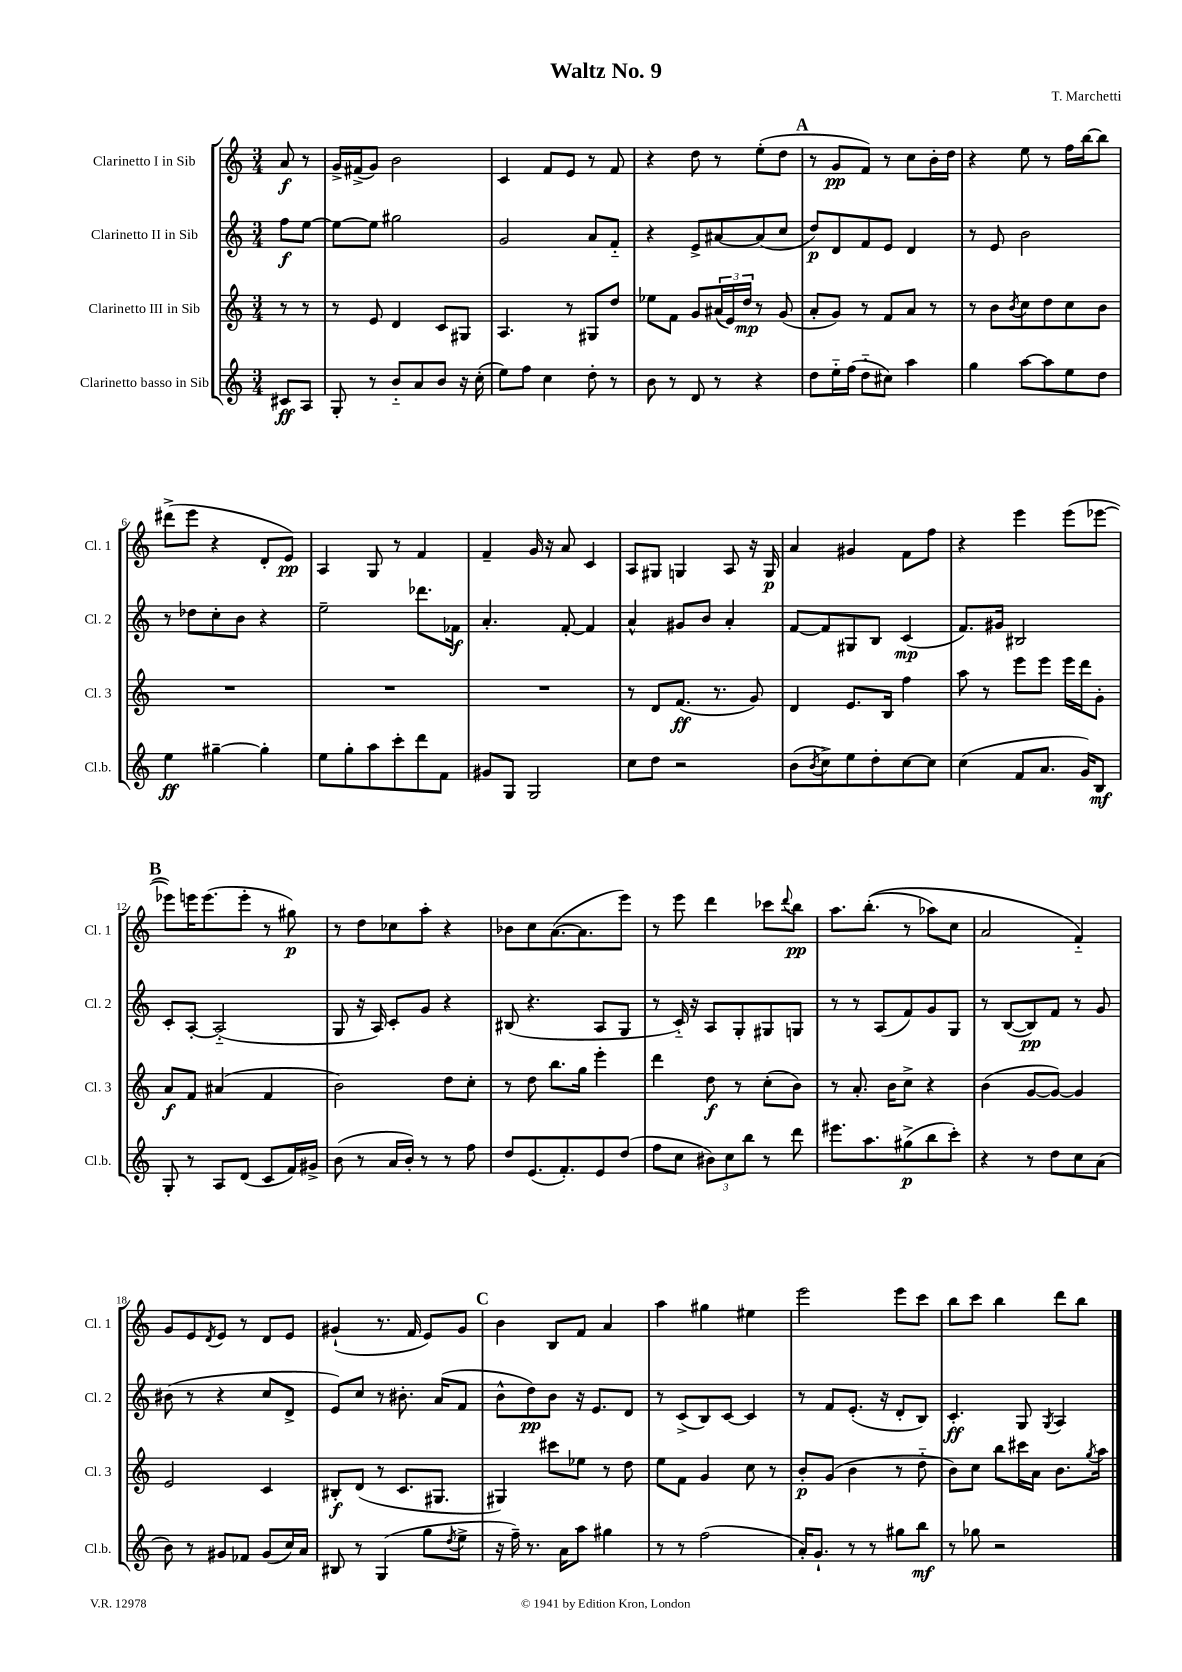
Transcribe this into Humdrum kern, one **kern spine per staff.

**kern	**dynam	**kern	**dynam	**kern	**dynam	**kern	**dynam
*part4	*part4	*part3	*part3	*part2	*part2	*part1	*part1
*staff4	*staff4	*staff3	*staff3	*staff2	*staff2	*staff1	*staff1
*I"Clarinetto basso in Sib	*	*I"Clarinetto III in Sib	*	*I"Clarinetto II in Sib	*	*I"Clarinetto I in Sib	*
*I'Cl.b.	*	*I'Cl. 3	*	*I'Cl. 2	*	*I'Cl. 1	*
*clefG2	*	*clefG2	*	*clefG2	*	*clefG2	*
*k[]	*	*k[]	*	*k[]	*	*k[]	*
*M3/4	*	*M3/4	*	*M3/4	*	*M3/4	*
=	=	=	=	=	=	=	=
8c#X/L	ff	8r	.	8ff\L	f	8a/	f
8A/J	.	8r	.	[8ee\J	.	8r	.
=1	=1	=1	=1	=1	=1	=1	=1
8G'/	.	8r	.	8ee\L_	.	16g^/LL	.
.	.	.	.	.	.	(16f#X^/J	.
8r	.	8e/	.	8ee\J]	.	8g/J)	.
8b/L	.	4d/	.	2gg#X\	.	2b\	.
8a/	.	.	.	.	.	.	.
8b/J	.	8c/L	.	.	.	.	.
16r	.	8G#X/J	.	.	.	.	.
(16cc'\	.	.	.	.	.	.	.
=2	=2	=2	=2	=2	=2	=2	=2
8ee\L)	.	4.A/	.	2g/	.	4c/	.
8ff\J	.	.	.	.	.	.	.
4cc\	.	.	.	.	.	8f/L	.
.	.	8r	.	.	.	8e/J	.
8dd'\	.	8G#X/L	.	8a/L	.	8r	.
8r	.	8dd/J	.	8f/J	.	8f/	.
=3	=3	=3	=3	=3	=3	=3	=3
8b\	.	8ee-X\L	.	4r	.	4r	.
8r	.	8f\J	.	.	.	.	.
8d/	.	8g/L	.	8e^/L	.	8dd\	.
8r	.	(24a#X/L	.	[8a#X/	.	8r	.
.	.	24e/)	.	.	.	.	.
.	.	24dd/JJ	mp	.	.	.	.
4r	.	8r	.	(8a#/]	.	(8ee'\L	.
.	.	(8g/	.	8cc/J	.	8dd\J	.
!!LO:REH:place=s1:t=A
=4	=4	=4	=4	=4	=4	=4	=4
8dd\L	.	8a'/L	.	8dd/L)	p	8r	.
16ee\L	.	8g/J)	.	8d/	.	8g/L	pp
(16ff\JJ	.	.	.	.	.	.	.
8dd\L	.	8r	.	8f/	.	8f/J)	.
8cc#X\J)	.	8f/L	.	8e/J	.	8r	.
4aa\	.	8a/J	.	4d/	.	8cc\L	.
.	.	8r	.	.	.	16b'\L	.
.	.	.	.	.	.	16dd\JJ	.
=5	=5	=5	=5	=5	=5	=5	=5
4gg\	.	8r	.	8r	.	4r	.
.	.	8b\L	.	8e/	.	.	.
.	.	8qb/	.	.	.	.	.
[8aa\L	.	8cc\	.	2b\	.	8ee\	.
8aa\]	.	8dd\	.	.	.	8r	.
8ee\	.	8cc\	.	.	.	16ff\LL	.
.	.	.	.	.	.	[16bb\J	.
8dd\J	.	8b\J	.	.	.	8bb\J]	.
!!LO:LB:g=z
=6	=6	=6	=6	=6	=6	=6	=6
4ee\	ff	2.r	.	8r	.	(8ddd#X^\L	.
.	.	.	.	8dd-X\L	.	8eee\J	.
[4gg#X~\	.	.	.	8cc'\	.	4r	.
.	.	.	.	8b\J	.	.	.
4gg#'\]	.	.	.	4r	.	8d'/L	.
.	.	.	.	.	.	8e/J)	pp
=7	=7	=7	=7	=7	=7	=7	=7
8ee\L	.	2.r	.	2ee~\	.	4A/	.
8gg'\	.	.	.	.	.	.	.
8aa\	.	.	.	.	.	8G/	.
8ccc'\	.	.	.	.	.	8r	.
8ddd\	.	.	.	8.ddd-X\L	.	4f/	.
8f\J	.	.	.	.	.	.	.
.	.	.	.	16f-X\Jk	f	.	.
=8	=8	=8	=8	=8	=8	=8	=8
8g#X/L	.	2.r	.	4.a'/	.	4f~/	.
8G/J	.	.	.	.	.	.	.
2G/	.	.	.	.	.	16g/	.
.	.	.	.	.	.	16r	.
.	.	.	.	[8f'/	.	8a/	.
.	.	.	.	4f/]	.	4c/	.
=9	=9	=9	=9	=9	=9	=9	=9
8cc\L	.	8r	.	4a^^/	.	8A/L	.
8dd\J	.	8d/L	.	.	.	8G#X/J	.
2r	.	(8.f/J	ff	8g#X/L	.	4Gn/	.
.	.	.	.	8b/J	.	.	.
.	.	8.r	.	.	.	.	.
.	.	.	.	4a'/	.	8A/	.
.	.	8g/)	.	.	.	16r	.
.	.	.	.	.	.	16G/	p
=10	=10	=10	=10	=10	=10	=10	=10
(8b\L	.	4d/	.	[8f/L	.	4a/	.
8qb/	.	.	.	.	.	.	.
8cc^\)	.	.	.	8f/]	.	.	.
8ee\	.	8.e/L	.	8G#X/	.	4g#X/	.
8dd'\	.	.	.	8B/J	.	.	.
.	.	16B/Jk	.	.	.	.	.
[8cc\	.	4ff\	.	(4c/	mp	8f\L	.
8cc\J]	.	.	.	.	.	8ff\J	.
=11	=11	=11	=11	=11	=11	=11	=11
(4cc\	.	8aa\	.	8.f/L)	.	4r	.
.	.	8r	.	.	.	.	.
.	.	.	.	16g#X/Jk	.	.	.
8f/L	.	8eee\L	.	2B#X/	.	4eee\	.
8.a/J	.	8eee\J	.	.	.	.	.
.	.	16eee\LL	.	.	.	(8eee\L	.
16g/KL)	.	16ddd\J	.	.	.	.	.
8B/J	mf	8g'\J	.	.	.	[8eee-X\J	.
!!LO:LB:g=z
!!LO:REH:place=s1:t=B
=12	=12	=12	=12	=12	=12	=12	=12
8G'/	.	8a/L	f	8c'/L	.	8eee-X\L])	.
8r	.	8f/J	.	[8A'/J	.	16eeen\K	.
.	.	.	.	.	.	(8.eee\	.
8A/L	.	(4a#X/	.	(2A/]	.	.	.
(8d/J	.	.	.	.	.	8eee'\J	.
8c/L	.	4f/	.	.	.	8r	.
16f/L)	.	.	.	.	.	8gg#X\)	p
16g#X^/JJ	.	.	.	.	.	.	.
=13	=13	=13	=13	=13	=13	=13	=13
(8b\	.	2b\)	.	8G/	.	8r	.
8r	.	.	.	16r	.	8dd\L	.
.	.	.	.	16A/)	.	.	.
16a/LL	.	.	.	8c'/L	.	8cc-X\	.
16b'/JJ)	.	.	.	.	.	.	.
8r	.	.	.	8g/J	.	8aa'\J	.
8r	.	8dd\L	.	4r	.	4r	.
8ff\	.	8cc'\J	.	.	.	.	.
=14	=14	=14	=14	=14	=14	=14	=14
8dd/L	.	8r	.	(8B#X/	.	8b-X\L	.
(8.e/	.	8dd\	.	4.r	.	8cc\	.
.	.	8.bb\L	.	.	.	([8.a\	.
8.f'/)	.	.	.	.	.	.	.
.	.	16gg\Jk	.	.	.	8.a\]	.
8e/	.	4eee'\	.	8A/L	.	.	.
(8dd/J	.	.	.	8G/J	.	8eee\J)	.
=15	=15	=15	=15	=15	=15	=15	=15
8ff\L	.	4ddd\	.	8r	.	8r	.
8cc\J	.	.	.	16c/)	.	8eee\	.
.	.	.	.	16r	.	.	.
12b#X\L)	.	8dd\	f	8A/L	.	4ddd\	.
12cc\	.	.	.	.	.	.	.
.	.	8r	.	8G'/	.	.	.
12bb\J	.	.	.	.	.	.	.
8r	.	(8cc'\L	.	8G#X/	.	8ccc-X\L	.
.	.	.	.	.	.	8qqddd/	.
8ddd\	.	8b\J)	.	8Gn/J	.	8bb\J	pp
=16	=16	=16	=16	=16	=16	=16	=16
8.eee#X\L	.	8r	.	8r	.	8.aa\L	.
.	.	8.a'/	.	8r	.	.	.
8.aa\	.	.	.	.	.	((8.bb'\J	.
.	.	.	.	(8A/L	.	.	.
.	.	16b\KL	.	.	.	.	.
(8gg#X^\	p	8cc^\J	.	8f/)	.	8r	.
8bb\	.	4r	.	8g/	.	8aa-X\L)	.
8ccc'\J)	.	.	.	8G/J	.	8cc\J	.
=17	=17	=17	=17	=17	=17	=17	=17
4r	.	(4b\	.	8r	.	2a/	.
.	.	.	.	([8B/L	.	.	.
8r	.	[8g/L	.	8B/])	pp	.	.
8dd\L	.	8g/J_)	.	8f/J	.	.	.
8cc\	.	4g/]	.	8r	.	4f/)	.
(8a\J	.	.	.	8g/	.	.	.
!!LO:LB:g=z
=18	=18	=18	=18	=18	=18	=18	=18
8b\)	.	2e/	.	(8b#X\	.	8g/L	.
8r	.	.	.	8r	.	8e/	.
.	.	.	.	.	.	8qd/	.
8g#X/L	.	.	.	4r	.	8e/J	.
8f-X/J	.	.	.	.	.	8r	.
(8g#/L	.	4c/	.	8cc/L	.	8d/L	.
16cc/L)	.	.	.	8d^/J	.	8e/J	.
16a/JJ	.	.	.	.	.	.	.
=19	=19	=19	=19	=19	=19	=19	=19
8B#X/	.	8B#X'/L	f	8e/L)	.	(4g#X`/	.
8r	.	(8d/J	.	8cc/J	.	.	.
(4G/	.	8r	.	8r	.	8.r	.
.	.	8.c/L	.	8.b#X'\	.	.	.
.	.	.	.	.	.	16f/	.
8gg\L	.	.	.	.	.	8e/L)	.
.	.	8.G#X/J	.	(16a/KL	.	.	.
8qdd/	.	.	.	.	.	.	.
8ee^\J	.	.	.	8f/J	.	8g#/J	.
!!LO:REH:place=s1:t=C
=20	=20	=20	=20	=20	=20	=20	=20
16r	.	4G#X/)	.	8b^^\L	.	4b\	.
16ff~\)	.	.	.	.	.	.	.
8.r	.	.	.	8dd\)	pp	.	.
.	.	8ccc#X\L	.	8b\J	.	8B/L	.
16a\KL	.	.	.	.	.	.	.
8aa\J	.	8ee-X\J	.	16r	.	8f/J	.
.	.	.	.	8.e/L	.	.	.
4gg#X\	.	8r	.	.	.	4a/	.
.	.	8dd\	.	8d/J	.	.	.
=21	=21	=21	=21	=21	=21	=21	=21
8r	.	8ee\L	.	8r	.	4aa\	.
8r	.	8f\J	.	(8c^/L	.	.	.
(2ff\	.	4g/	.	8B/)	.	4gg#X\	.
.	.	.	.	[8c/J	.	.	.
.	.	8cc\	.	4c/]	.	4ee#X\	.
.	.	8r	.	.	.	.	.
=22	=22	=22	=22	=22	=22	=22	=22
16a'/KL)	.	8b'/L	p	8r	.	2eee\	.
8.g`/J	.	.	.	.	.	.	.
.	.	(8g/J	.	8f/L	.	.	.
8r	.	4b\	.	(8.e'/J	.	.	.
8r	.	.	.	.	.	.	.
.	.	.	.	16r	.	.	.
8gg#X\L	.	8r	.	8d'/L	.	8eee\L	.
8bb\J	mf	8dd\	.	8B/J)	.	8ccc\J	.
=23	=23	=23	=23	=23	=23	=23	=23
8r	.	8b\L)	.	4.c'/	ff	8bb\L	.
8gg-X\	.	8cc\J	.	.	.	8ccc\J	.
2r	.	8bb\L	.	.	.	4bb\	.
.	.	16ccc#X\L	.	8G/	.	.	.
.	.	16a\JJ	.	.	.	.	.
.	.	.	.	8qG/	.	.	.
.	.	8.b\L	.	4A/	.	8ddd\L	.
.	.	.	.	.	.	8bb\J	.
.	.	8qgg/	.	.	.	.	.
.	.	16aa\Jk	.	.	.	.	.
==	==	==	==	==	==	==	==
*-	*-	*-	*-	*-	*-	*-	*-
